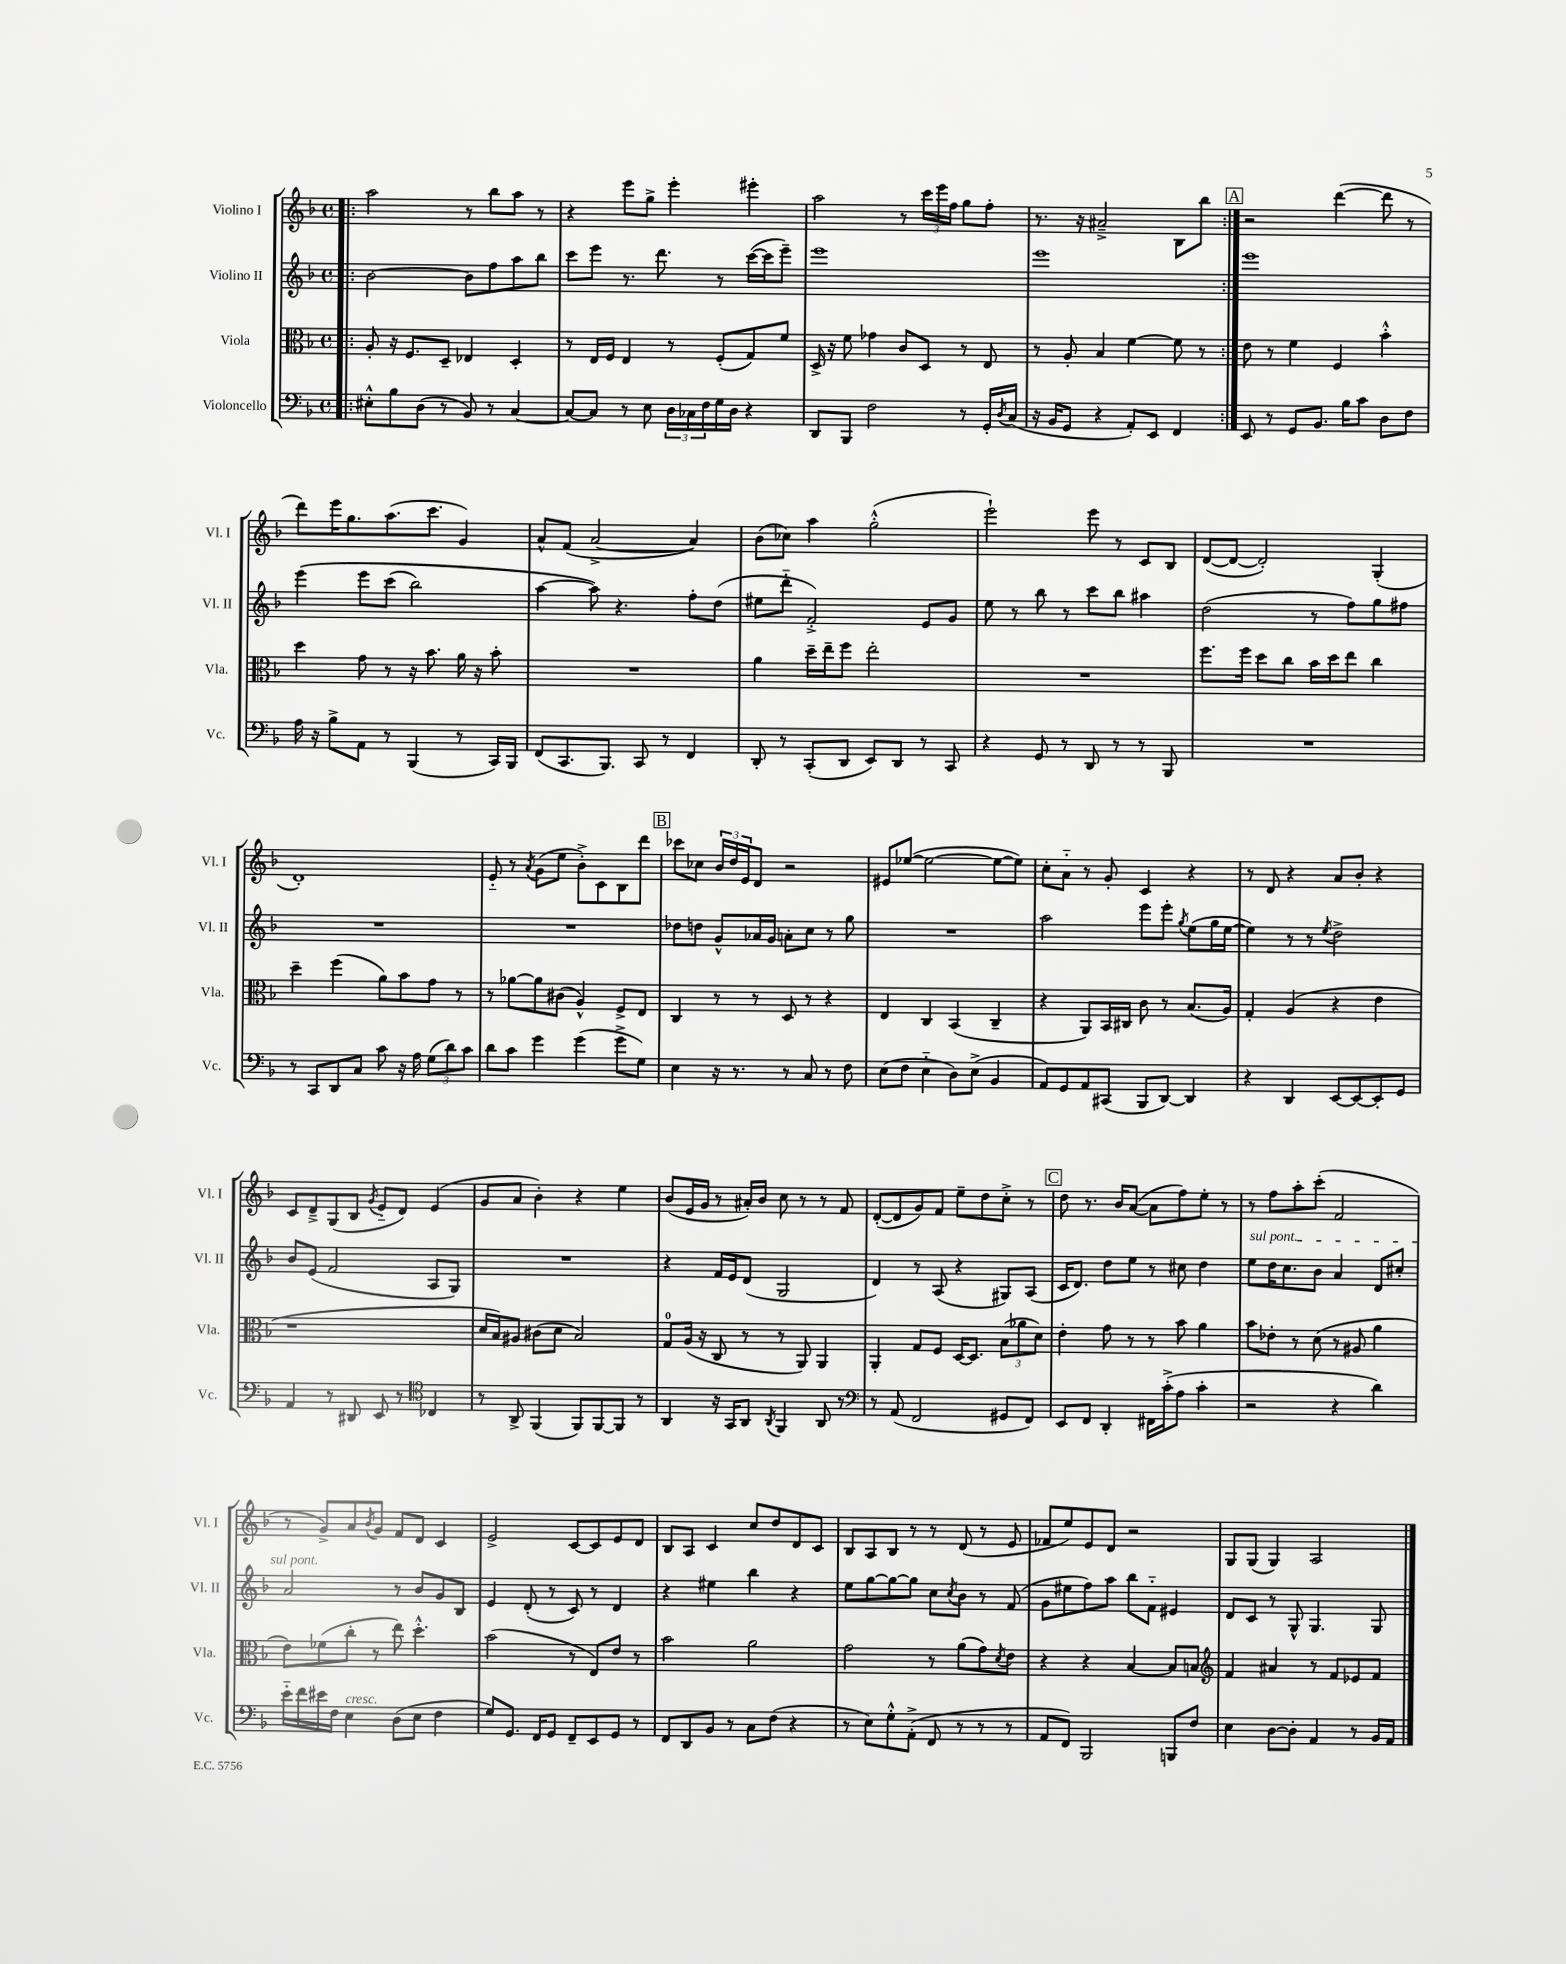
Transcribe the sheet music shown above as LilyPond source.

<<
\new StaffGroup <<
\new Staff = "s0" \with { instrumentName = "Violino I" shortInstrumentName = "Vl. I" } {
    \clef treble \key f \major \defaultTimeSignature \time 4/4
    \repeat volta 2 { \bar ".|:" a''2 r8 bes''8 a''8 r8 |
    r4 e'''8 g''8-> e'''4-. eis'''4-. |
    a''2 r8 \tuplet 3/2 { c'''16 e'''16 f''16 } g''8 f''8-. |
    r8. r16 ais'2---> bes8 bes''8 | }
    \mark \markup { \box "A" } r2 d'''4~( d'''8 r8 |
    d'''8) e'''16 g''8. a''8.( c'''8. g'4) |
    a'8-^ f'8( a'2~-> a'4) |
    bes'8( ces''8) a''4 g''2-.-^( |
    e'''2-!) e'''8 r8 c'8 bes8 |
    d'8~( d'8~ d'2-.) g4-.( |
    d'1-.) |
    e'8-_ r8 \acciaccatura { a'8 } g'8( e''8 bes'8-.->) c'8 bes8 d'''8 |
    \mark \markup { \box "B" } ces'''8 ces''8 \tuplet 3/2 { bes'16 d''16 e'16 } d'8 r2 |
    eis'8 ees''8~( ees''2~ ees''8~ ees''8) |
    c''8-. a'8-_ r8 g'8-. c'4 r4 |
    r8 d'8 r4 a'8 bes'8-. r4 |
    c'8 d'8---> g8( bes8 \acciaccatura { g'8 } e'8-_ d'8) e'4( |
    g'8 a'8 bes'4-.) r4 e''4 |
    bes'8( e'16 g'16 r8 ais'16-.) bes'16 c''8 r8 r8 f'8 |
    d'8~-.( d'8 g'8) f'8 e''8-- d''8 c''8-.-> r8 |
    \mark \markup { \box "C" } d''8 r8. bes'16 a'8~( a'8 f''8) e''8-. r8 |
    r8 f''8 a''8-. c'''8-.( f'2 |
    r8 g'8->) a'8 \acciaccatura { bes'8 } g'8 f'8 d'8 c'4 |
    e'2-> c'8~ c'8 e'8 d'8 |
    bes8 a8 c'4 c''8 d''8 d'8 c'8 |
    bes8 a8 bes8 r8 r8 d'8( r8 e'8 |
    fes'8 e''8) e'8 d'8 r2 |
    g8 g8( g4) a2 \bar "|." |
}
\new Staff = "s1" \with { instrumentName = "Violino II" shortInstrumentName = "Vl. II" } {
    \clef treble \key f \major \defaultTimeSignature \time 4/4
    \repeat volta 2 { \bar ".|:" bes'2~ bes'8 f''8 a''8 bes''8 |
    c'''8 e'''8 r8. d'''8. r8 c'''16~( c'''16 e'''8--) |
    e'''1 |
    e'''1 | }
    \mark \markup { \box "A" } e'''1 |
    e'''4\( e'''8 c'''8( bes''2) |
    a''4~ a''8\) r4. f''8-. d''8( |
    eis''8 d'''8-_ f'2-.->) e'8 g'8 |
    e''8 r8 bes''8 r8 c'''8 bes''8 ais''4 |
    d''2( r8 f''8) g''8 fis''8 |
    R1 |
    R1 |
    \mark \markup { \box "B" } des''8 d''8 g'8-^ aes'16 g'16 a'8-. c''8 r8 g''8 |
    R1 |
    a''2 e'''8 e'''8-. \acciaccatura { g''8 } e''8( g''16 e''16~ |
    e''4) r8 r8 \acciaccatura { e''8 } d''2-> |
    bes'8 e'8( f'2 a8 g8) |
    R1 |
    r4 f'16 e'16 d'8( g2 |
    d'4) r8 a8( r4 gis8) a8( |
    \mark \markup { \box "C" } c'16 d'8.) d''8 e''8 r8 cis''8 d''4 |
    \once \override TextSpanner.bound-details.left.text = \markup { \italic "sul pont." } e''8\startTextSpan d''16 c''8. bes'8 a'4 d'8 cis''8-. |
    a'2\stopTextSpan r8 bes'8 g'8 bes8 |
    e'4 d'8-.( r8 c'8) r8 d'4 |
    r4 eis''4 bes''4 r4 |
    e''8 g''8~ g''8~ g''8 c''8 \acciaccatura { c''8 } bes'8 r8 f'8( |
    g'8 eis''8 f''8) a''8 bes''8 f'8-_ eis'4 |
    d'8 c'8 r8 g8-^ g4. g8 \bar "|." |
}
\new Staff = "s2" \with { instrumentName = "Viola" shortInstrumentName = "Vla." } {
    \clef alto \key f \major \defaultTimeSignature \time 4/4
    \repeat volta 2 { \bar ".|:" a8-. r16 f8. d8-- ees4 d4-. |
    r8 e16 f16 e4 r8 f8-.( g8) f'8 |
    d16-> r16 f'8 ges'4 c'8 d8 r8 e8 |
    r8 a8-. bes4 f'4~ f'8 r8 | }
    \mark \markup { \box "A" } e'8 r8 f'4 f4 bes'4-.-^ |
    d''4 g'8 r8 r16 bes'8. a'16 r16 bes'8-. |
    R1 |
    a'4 d''16-- e''16-- f''8 e''2-. |
    R1 |
    f''8. f''16 d''8 c''8 bes'16 d''16 e''8 c''4 |
    d''4-- f''4( a'8) bes'8 g'8 r8 |
    r8 aes'8~ aes'8 cis'8( a4-^) f8-> e8 |
    \mark \markup { \box "B" } c4 r8 r8 d8 r8 r4 |
    e4 c4 bes,4( c4-- |
    r4 a,8) bes,16 cis16 c'8 r8 bes8.( a16) |
    g4-. a4( r4 e'4 |
    r1 |
    d'16 bes16) ais8 cis'8( d'8 bes2) |
    g8-0 a16( r16 c8 r8 r8 a,8) a,4 |
    a,4-. g8 f8 d16~ d8. \tuplet 3/2 { bes8( aes'8 d'8) } |
    \mark \markup { \box "C" } e'4-. g'8 r8 r8 bes'8 a'4 |
    bes'8 ees'8-. r8 d'8( r8 ais8 a'4 |
    e'8) fes'8( c''8-. r8 e''8) d''4.-.-^ |
    bes'2( r8 e8) e'8 r8 |
    bes'2 a'2 |
    g'2 r8 a'8( g'8) \acciaccatura { d'8 } e'8 |
    r4 r4 bes4~ bes8 b8 |
    \clef treble f'4 ais'4 r8 f'8 ees'8 f'8 \bar "|." |
}
\new Staff = "s3" \with { instrumentName = "Violoncello" shortInstrumentName = "Vc." } {
    \clef bass \key f \major \defaultTimeSignature \time 4/4
    \repeat volta 2 { \bar ".|:" eis8-.-^ bes8 d8( r8 bes,8) r8 c4~ |
    c8~ c8 r8 e8 \tuplet 3/2 { d16 ces16 f16 } g16 d16 r4 |
    d,8 bes,,8 f2 r8 g,16-. \acciaccatura { d8 } c16( |
    r16 bes,16 g,8 r4 a,8-.) e,8 f,4 | }
    \mark \markup { \box "A" } e,8 r8 g,8 bes,8. bes16 c'8 d8 f8 |
    a16 r16 bes8-> a,8 r8 bes,,4( r8 c,16) bes,,16 |
    f,8( c,8. bes,,8.) c,8 r8 f,4 |
    d,8-. r8 c,8-.( d,8 e,8) d,8 r8 c,8 |
    r4 g,8 r8 d,8 r8 r8 bes,,8 |
    R1 |
    r8 c,8 d,8 c8 c'8 r16 a16 \tuplet 3/2 { g8( d'8) c'8 } |
    d'8 c'8 g'4 g'4( g'8-> g8) |
    \mark \markup { \box "B" } e4 r16 r8. r8 c8 r8 f8 |
    e8( f8 e4-_ d8) e8->( bes,4 |
    a,8) g,8 a,8 cis,8( bes,,8 d,8~) d,4 |
    r4 d,4 e,8~ e,8~ e,8-. g,8 |
    a,4 r8 dis,8 e,8 r8 \clef tenor ces4 |
    r8 a,8-> f,4( f,8) f,8~ f,8 r8 |
    a,4 r16 g,16 a,8 \acciaccatura { a,8 } f,4 a,8 r8 |
    \clef bass r8 a,8( f,2 gis,8 f,8) |
    \mark \markup { \box "C" } e,8 f,8 d,4-. fis,16 c'16-.->( a8 c'4-. |
    r2 r4 d'4) |
    e'16-_ f'16 eis'16 f16 e4^\markup { \italic "cresc." } d8( e8 f4 |
    g8) g,8. f,16 g,8 f,8-- e,8 g,8 r8 |
    f,8 d,8 bes,8 r8 c8 f8( r4 |
    r8 e8) g8-.-^ a,8-.->( f,8 r8 r8 r8 |
    a,8 f,8) bes,,2 b,,8 f8 |
    e4 d8~ d8-. a,4 r8 bes,16 a,16 \bar "|." |
}
>>
>>
\layout { \context { \Score \remove "Bar_number_engraver" } }
